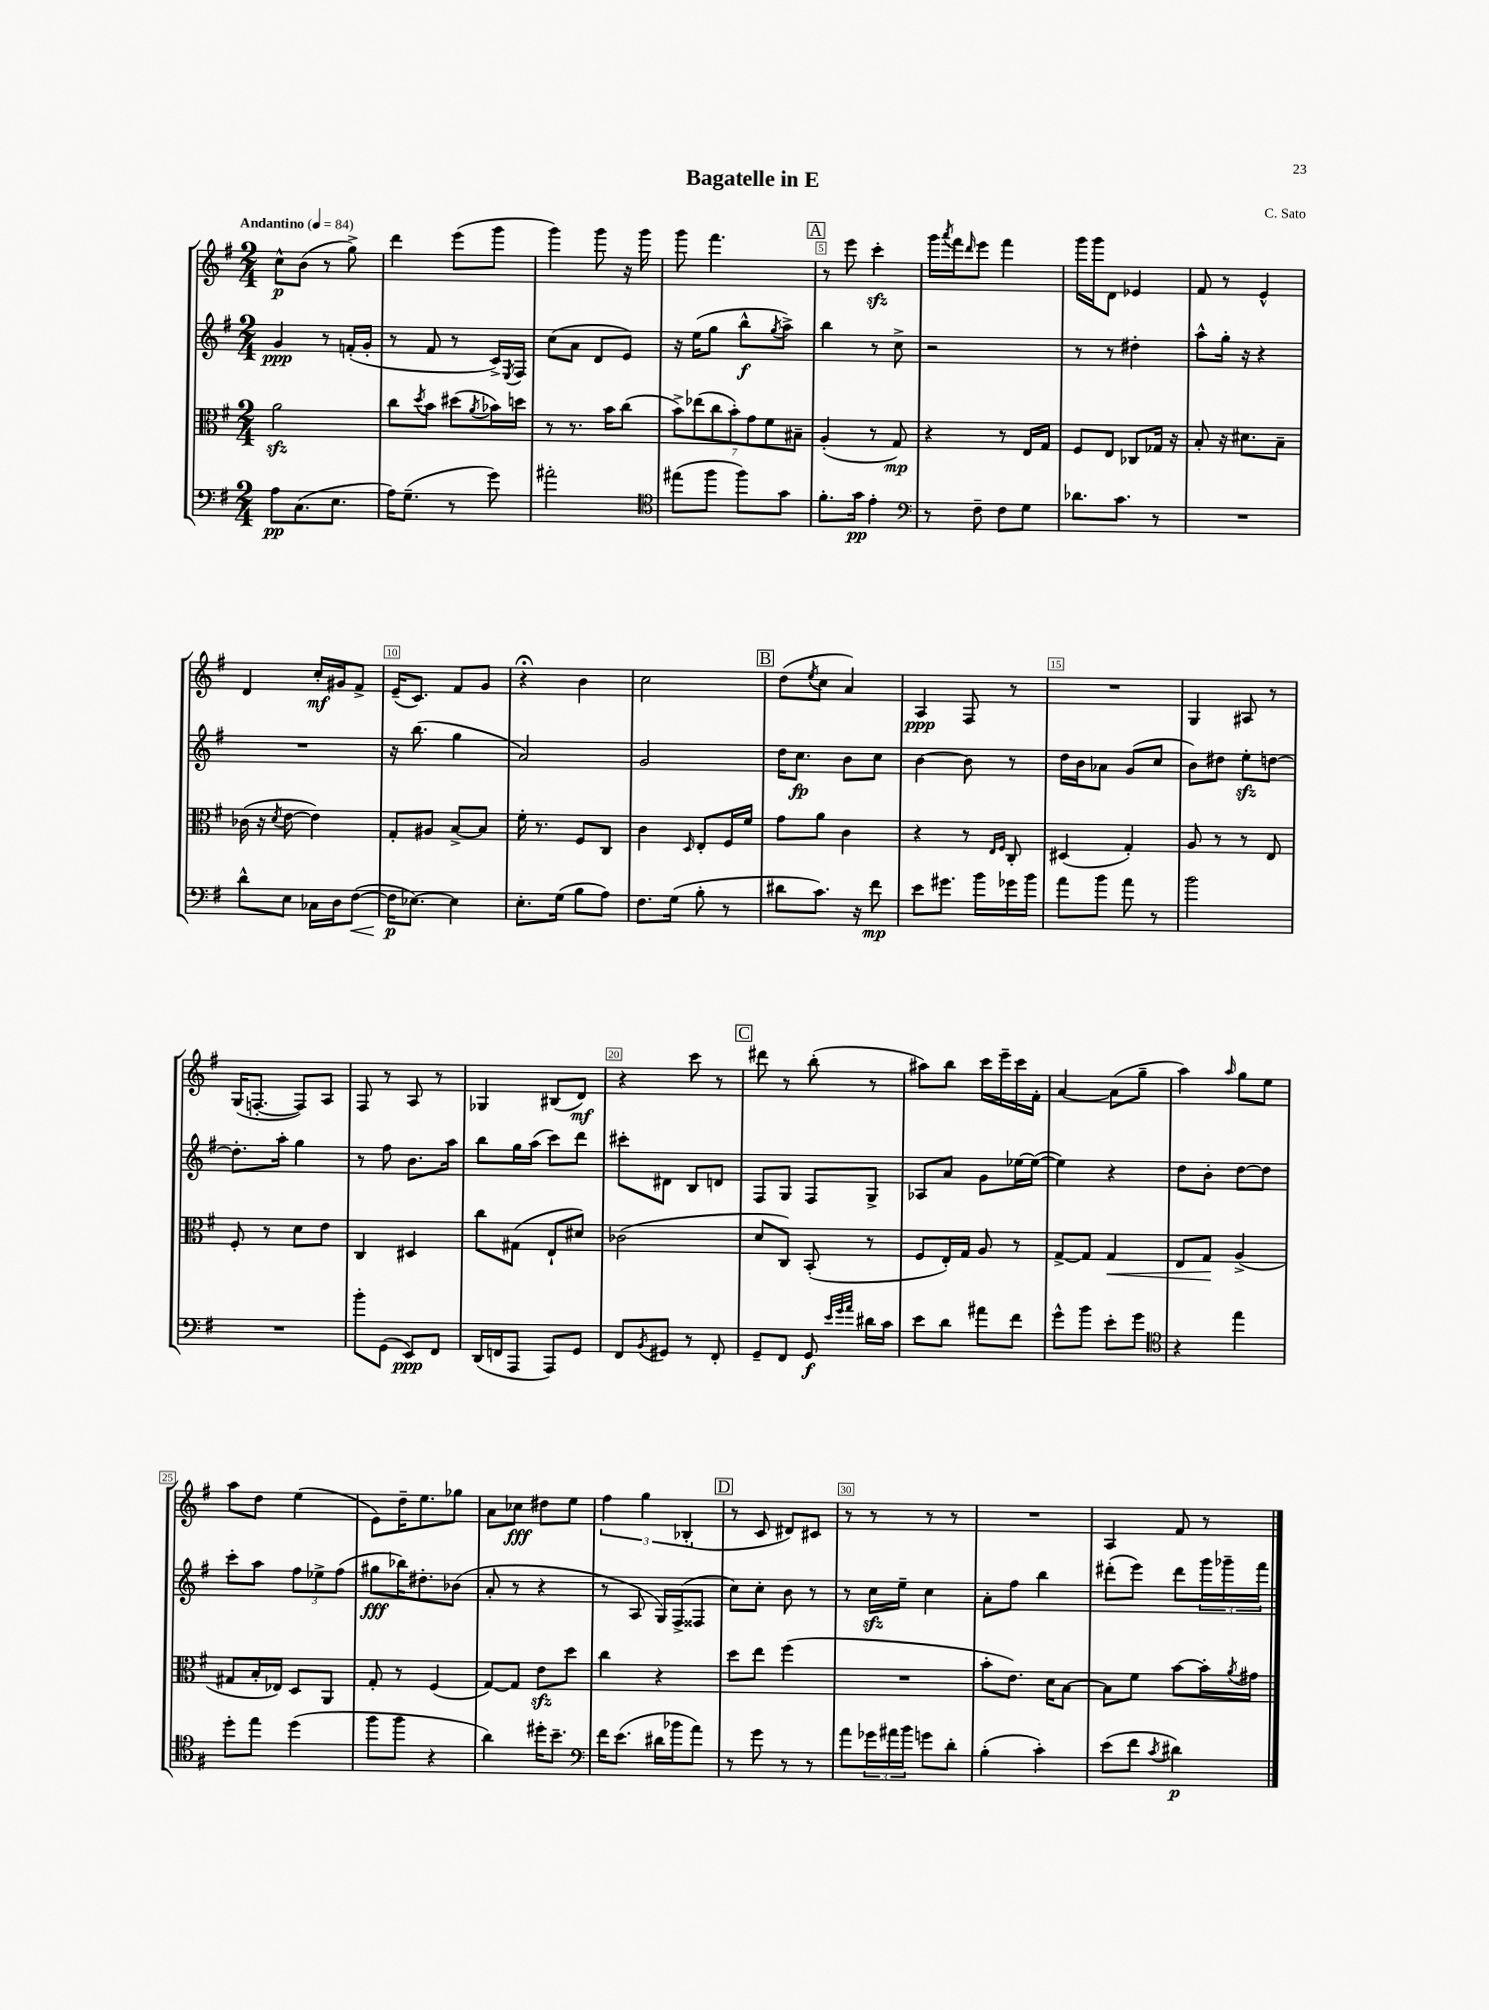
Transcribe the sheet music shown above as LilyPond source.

\header { title = "Bagatelle in E" composer = "C. Sato" }
<<
\new StaffGroup <<
\new Staff = "s0" {
    \clef treble \key g \major \numericTimeSignature \time 2/4 \tempo "Andantino" 4 = 84
    c''8-^\p b'8( r8 g''8->) |
    d'''4 e'''8( g'''8 |
    g'''4) g'''8 r16 g'''16 |
    g'''8 fis'''4. |
    \mark \markup { \box "A" } r8 e'''8 c'''4-.\sfz |
    g'''16 \acciaccatura { a'''8 } fis'''16 \grace { d'''16 } e'''8 fis'''4 |
    g'''16 g'''16 d'8 ees'4 |
    fis'8 r8 e'4-^ |
    d'4 c''16-.\mf gis'16 fis'8-> |
    e'16--( c'8.) fis'8 g'8 |
    r4\fermata b'4 |
    c''2 |
    \mark \markup { \box "B" } d''8( \acciaccatura { e''8 } c''8 a'4) |
    a4\ppp fis8 r8 |
    R2 |
    g4 ais8 r8 |
    g16( f8.~-. f8) a8 |
    fis8 r8 a8 r8 |
    ges4 bis8( d'8\mf) |
    r4 c'''8 r8 |
    \mark \markup { \box "C" } dis'''8 r8 b''8-.( r8 |
    ais''8) b''8 c'''16 e'''16-- c'''16 fis'16-. |
    a'4~ a'8( g''8-- |
    a''4) \grace { a''16 } g''8 e''8 |
    a''8 d''8 e''4( |
    e'8) d''16-- e''8. ges''8 |
    a'8 ces''8\fff dis''8 e''8 |
    \tuplet 3/2 { fis''4 g''4 bes4-.( } |
    \mark \markup { \box "D" } r8 c'8 dis'8) cis'8 |
    r8 r8 r8 r8 |
    R2 |
    a4 fis'8 r8 \bar "|." |
}
\new Staff = "s1" {
    \clef treble \key g \major \numericTimeSignature \time 2/4
    g'4\ppp r8 f'16-.( g'16-. |
    r8 fis'8 r8 c'16->) \acciaccatura { e8 } fis16 |
    c''8( a'8 d'8 e'8) |
    r16 e''16( g''8 b''8-^\f \acciaccatura { g''8 } a''8->) |
    \mark \markup { \box "A" } b''4 r8 c''8-> |
    r2 |
    r8 r8 dis''4-. |
    a''8-^ g''16-. r16 r4 |
    R2 |
    r16 b''8.( g''4 |
    a'2) |
    g'2 |
    \mark \markup { \box "B" } d''16 c''8.\fp b'8 c''8 |
    b'4~ b'8 r8 |
    d''16 b'16 aes'8 g'8( c''8 |
    b'8) dis''8 e''8-.\sfz d''8~ |
    d''8.-. a''16-. g''4 |
    r8 fis''8 b'8. a''16 |
    b''8 g''16 a''16( c'''8) d'''8 |
    cis'''8-. dis'8 b8 d'8 |
    \mark \markup { \box "C" } fis8 g8 fis8 g8-> |
    aes8 a'8 g'8 ees''16~ ees''16~( |
    ees''4) r4 |
    d''8 b'8-. d''8~ d''8 |
    c'''8-. a''8 \tuplet 3/2 { fis''8 ees''8-> fis''8( } |
    gis''8\fff bes''16) dis''8.-. bes'8( |
    a'8-. r8 r4 |
    r8 a8 g16) fis16->( fisis8 |
    \mark \markup { \box "D" } c''8) c''8-. b'8 r8 |
    r8 c''16\sfz e''16-- c''4 |
    a'8-. fis''8 b''4 |
    dis'''8-.( e'''8) dis'''8 \tuplet 3/2 { g'''16 ges'''16-- fis'''16 } \bar "|." |
}
\new Staff = "s2" {
    \clef alto \key g \major \numericTimeSignature \time 2/4
    a'2\sfz |
    c''8 \acciaccatura { d''8 } b'8 dis''8( \acciaccatura { a'8 } bes'16) d''16 |
    r8 r8. b'16 c''8( |
    \tuplet 7/4 { b'8->) ees''8( c''8 b'8-.) g'8 fis'8 bis8-- } |
    \mark \markup { \box "A" } a4-.( r8 g8\mp) |
    r4 r8 e16 g16 |
    fis8 e8 ces8 ges16 r16 |
    b8-. r16 dis'8. b8-- |
    ces'16( r16 \acciaccatura { d'8 } e'8~ e'4) |
    g8-. ais8 b8~-> b8 |
    fis'16-. r8. fis8 c8 |
    c'4 \grace { d16 } e8-. fis16 fis'16 |
    \mark \markup { \box "B" } g'8 a'8 c'4 |
    r4 r8 \grace { e16 fis16 } c8-. |
    dis4( g4-.) |
    a8 r8 r8 e8 |
    fis8-. r8 d'8 e'8 |
    c4 dis4 |
    c''8 gis8( e8-! dis'8) |
    ces'2( |
    \mark \markup { \box "C" } d'8 c8) b,8-.( r8 |
    fis8 e16-.) g16 a8 r8 |
    g8~-> g8 g4\< |
    e8 g8\! a4->( |
    gis8 b16-. ees16) d8 a,8 |
    g8-. r8 fis4( |
    g8~) g8 e'8\sfz d''8 |
    c''4 r4 |
    \mark \markup { \box "D" } d''8 e''8 fis''4( |
    R2 |
    b'8-. e'8.) d'16 b8~ |
    b8 fis'8 b'8~ b'16-. \acciaccatura { a'8 } gis'16 \bar "|." |
}
\new Staff = "s3" {
    \clef bass \key g \major \numericTimeSignature \time 2/4
    a8\pp c8.( e8. |
    a16) g8.--( r8 g'8) |
    ais'2-. |
    \clef tenor eis''8( fis''8 fis''8) g'8 |
    \mark \markup { \box "A" } fis'8.-. g'16\pp e'4-. |
    \clef bass r8 fis8-- fis8 g8 |
    des'8. c'8. r8 |
    R2 |
    d'8-^ e8 ces16 d16 fis8~\<( |
    fis16\p\! ees8.~) ees4 |
    e8.-. g16( b8 a8) |
    fis8. g16( b8-. r8 |
    \mark \markup { \box "B" } dis'8 c'8.) r16 fis'8\mp |
    e'8 gis'8. b'16 ges'16 b'16 |
    a'8 b'8 a'8 r8 |
    b'2 |
    R2 |
    b'8-. g,8( e,8\ppp) fis,8 |
    d,16( f,16 a,,8 a,,8) g,8 |
    fis,8 \acciaccatura { b,8 } gis,8 r8 fis,8-. |
    \mark \markup { \box "C" } g,8-- fis,8 g,8\f \grace { e'32 g'32 a'32 } dis'16 c'16 |
    e'8 d'8 ais'8 fis'8 |
    g'8-^ b'8 e'8-. g'8 |
    \clef tenor r4 e''4 |
    d''8-. e''8 d''4( |
    fis''8 fis''8 r4 |
    a'4) dis''16-. b'8.-- |
    \clef bass fis'16 e'8.( dis'16 bes'16 a'8) |
    \mark \markup { \box "D" } r8 g'8 r8 r8 |
    a'8 \tuplet 3/2 { ges'16 ais'16 b'16 } g'8 d'8-. |
    b4-.( c'4-.) |
    e'8( fis'8 \acciaccatura { c'8 } dis'4\p) \bar "|." |
}
>>
>>
\layout { \context { \Score \override BarNumber.break-visibility = ##(#f #t #t) barNumberVisibility = #(every-nth-bar-number-visible 5) \override BarNumber.stencil = #(make-stencil-boxer 0.1 0.3 ly:text-interface::print) } }
